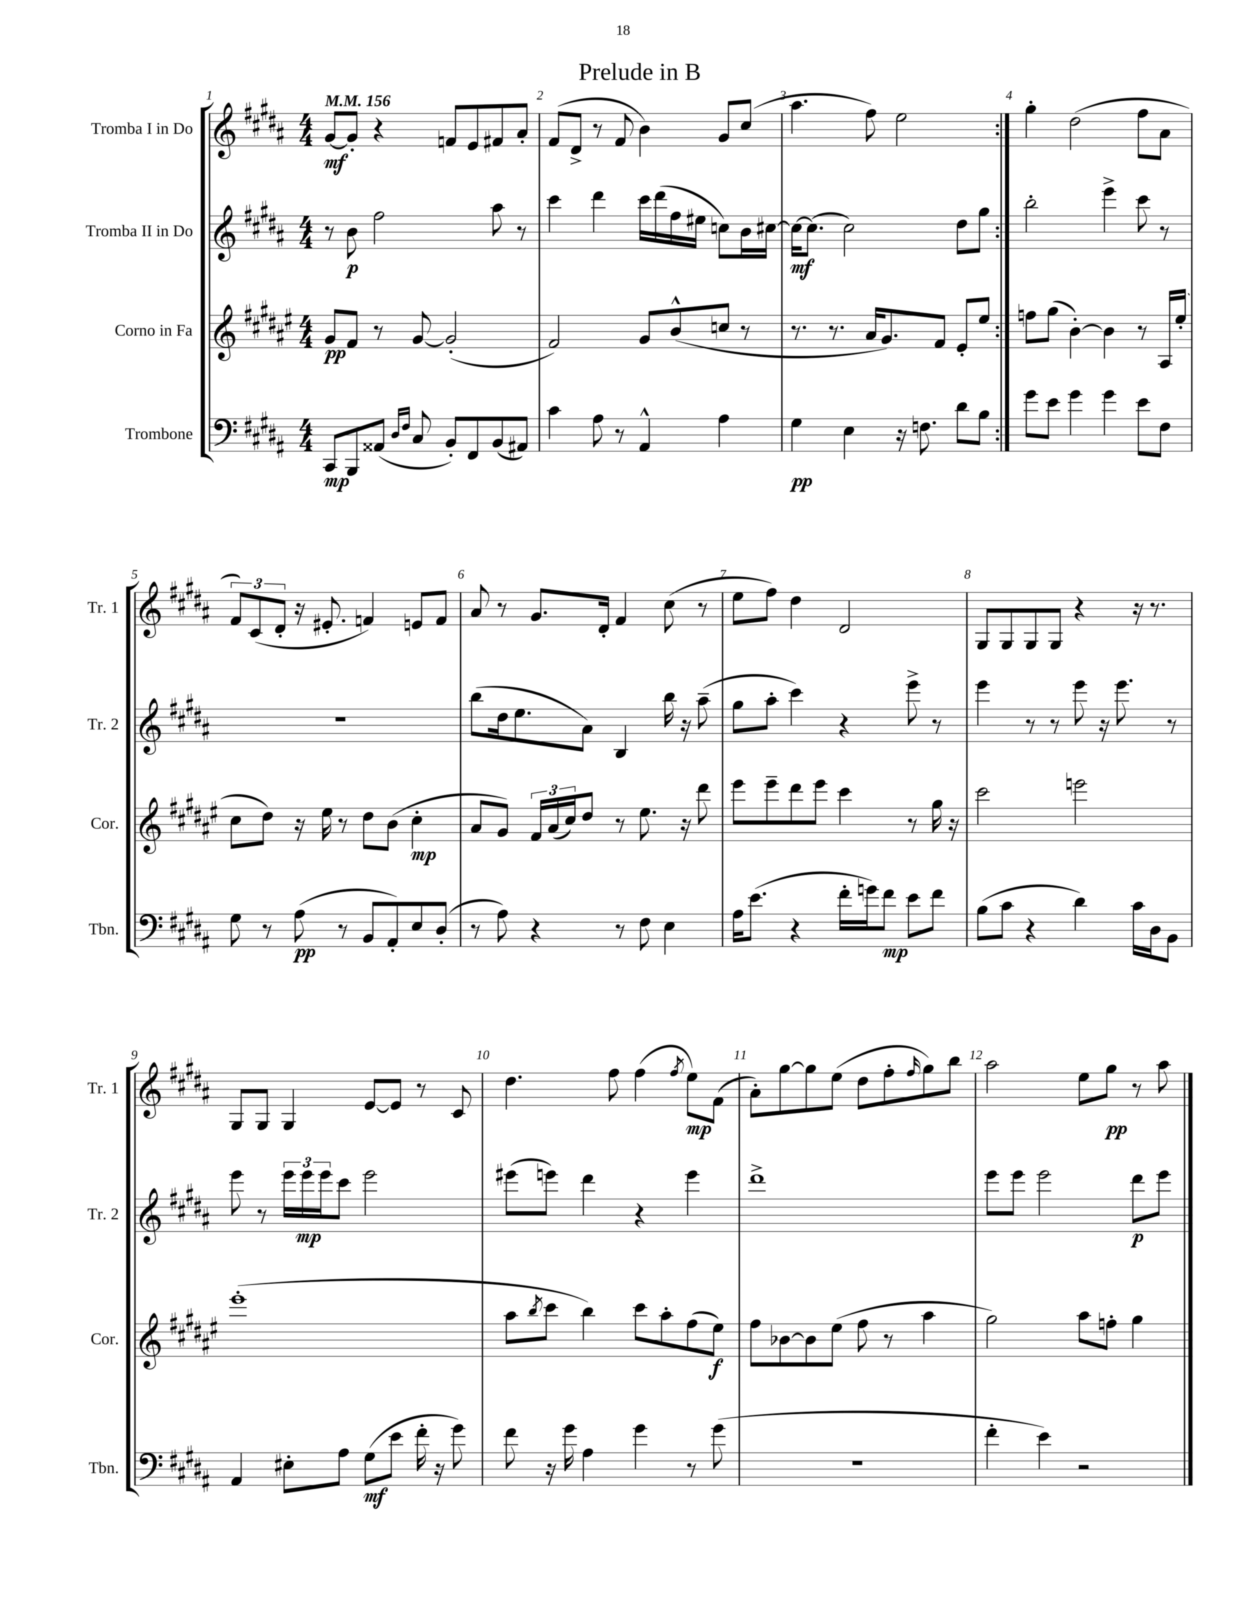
\header { title = "Prelude in B" }
<<
\new StaffGroup <<
\new Staff = "s0" \with { instrumentName = "Tromba I in Do" shortInstrumentName = "Tr. 1" } {
    \clef treble \key b \major \numericTimeSignature \time 4/4 \tempo 4 = 156
    \repeat volta 2 { gis'8~\mf gis'8-. r4 f'8 e'8 fis'8 ais'8-. |
    fis'8( dis'8-> r8 fis'8 b'4) gis'8 cis''8( |
    ais''4. fis''8) e''2 | }
    gis''4-. dis''2( fis''8 ais'8 |
    \tuplet 3/2 { fis'8) cis'8( dis'8-. } r16 eis'8.-. f'4) e'8 f'8 |
    ais'8 r8 gis'8. dis'16-. fis'4 cis''8( r8 |
    e''8 fis''8) dis''4 dis'2 |
    gis8 gis8 gis8 gis8 r4 r16 r8. |
    gis8 gis8 gis4 e'8~ e'8 r8 cis'8 |
    dis''4. fis''8 fis''4( \acciaccatura { fis''8 } e''8\mp) fis'8( |
    ais'8-.) gis''8~ gis''8 e''8( dis''8 fis''8-. \grace { fis''16 } gis''8) b''8 |
    ais''2 e''8 gis''8\pp r8 ais''8 \bar "|." |
}
\new Staff = "s1" \with { instrumentName = "Tromba II in Do" shortInstrumentName = "Tr. 2" } {
    \clef treble \key b \major \numericTimeSignature \time 4/4
    \repeat volta 2 { r8 b'8\p fis''2 ais''8 r8 |
    cis'''4 dis'''4 cis'''16 dis'''16( fis''16 eis''16 c''8) b'16 cis''16~ |
    cis''16~\mf cis''8.( cis''2) dis''8 gis''8 | }
    b''2-. e'''4-> cis'''8 r8 |
    R1 |
    b''8( dis''16 e''8. ais'8) b4 b''16 r16 ais''8--( |
    gis''8 ais''8-. cis'''4) r4 e'''8-> r8 |
    e'''4 r8 r8 e'''8 r16 e'''8. r8 |
    e'''8 r8 \tuplet 3/2 { e'''16 e'''16\mp e'''16 } cis'''8 e'''2 |
    eis'''8( e'''8) dis'''4 r4 e'''4 |
    dis'''1-> |
    e'''8 e'''8 e'''2 dis'''8\p e'''8 \bar "|." |
}
\new Staff = "s2" \with { instrumentName = "Corno in Fa" shortInstrumentName = "Cor." } {
    \clef treble \key fis \major \numericTimeSignature \time 4/4
    \repeat volta 2 { gis'8\pp fis'8 r8 gis'8~ gis'2-.( |
    fis'2) gis'8 b'8-^( c''8 r8 |
    r8. r8. ais'16 gis'8.) fis'8 eis'8-. eis''8 | }
    f''8 gis''8( b'4~-.) b'4 r8 ais16 eis''16-.( |
    cis''8 dis''8) r16 eis''16 r8 dis''8 b'8( cis''4-.\mp |
    ais'8 gis'8) \tuplet 3/2 { fis'16 ais'16( cis''16) } dis''8 r8 eis''8. r16 dis'''8 |
    eis'''8 eis'''8-- dis'''8 eis'''8 cis'''4 r8 gis''16 r16 |
    cis'''2 e'''2 |
    eis'''1-.( |
    ais''8 \acciaccatura { b''8 } cis'''8 b''4) cis'''8 ais''8-. fis''8( eis''8\f) |
    fis''8 bes'8~ bes'8 eis''8( fis''8 r8 ais''4 |
    gis''2) ais''8 f''8-. gis''4 \bar "|." |
}
\new Staff = "s3" \with { instrumentName = "Trombone" shortInstrumentName = "Tbn." } {
    \clef bass \key b \major \numericTimeSignature \time 4/4
    \repeat volta 2 { cis,8\mp b,,8 aisis,8( \grace { dis16 fis16 } cis8 b,8-.) fis,8 b,8( ais,8) |
    cis'4 ais8 r8 ais,4-^ ais4 |
    gis4\pp e4 r16 f8. dis'8 b8 | }
    gis'8 e'8 gis'4 gis'4 e'8 fis8 |
    gis8 r8 ais8\pp( r8 b,8 ais,8-.) e8 dis8-.( |
    r8 ais8) r4 r8 fis8 e4 |
    ais16 e'8.( r4 fis'16-. g'16) fis'8\mp e'8 fis'8 |
    b8( cis'8 r4 dis'4) cis'16 dis16 b,8 |
    ais,4 eis8-. ais8 gis8\mf( e'8 fis'16-. r16 gis'8) |
    fis'8 r16 gis'16 ais4 gis'4 r8 gis'8( |
    R1 |
    fis'4-. e'4) r2 \bar "|." |
}
>>
>>
\layout { \context { \Score \override BarNumber.break-visibility = ##(#f #t #t) barNumberVisibility = #all-bar-numbers-visible } }
